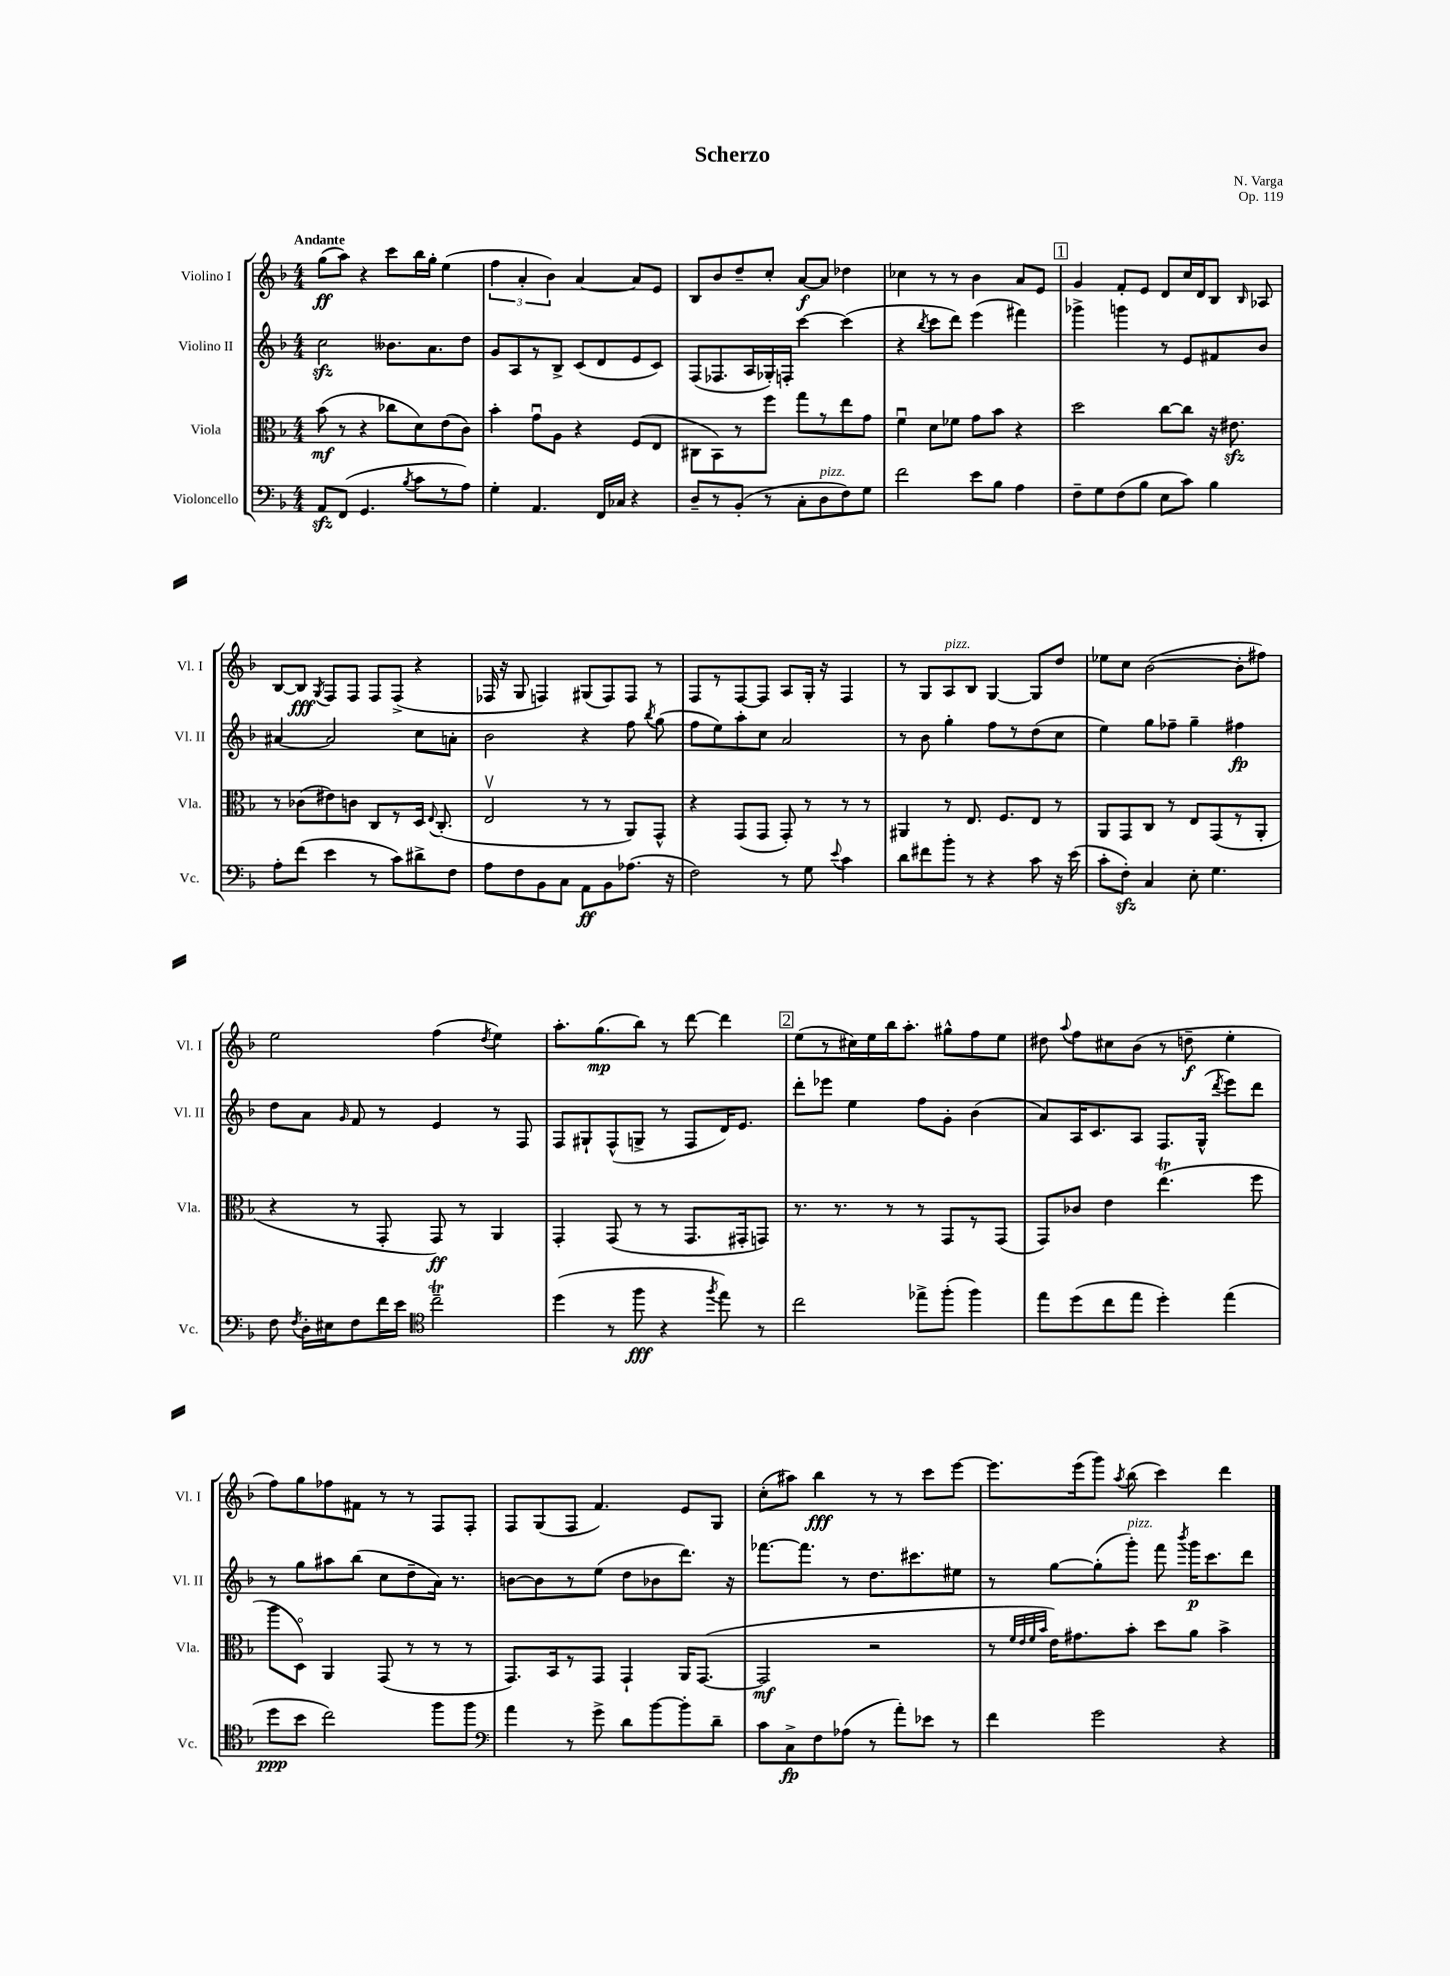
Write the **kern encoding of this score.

**kern	**kern	**kern	**kern
*staff4	*staff3	*staff2	*staff1
*clefF4	*clefC3	*clefG2	*clefG2
*k[b-]	*k[b-]	*k[b-]	*k[b-]
*M4/4	*M4/4	*M4/4	*M4/4
8AA	(8b-	2cc	(8gg
(8FF	8r	.	8aa)
4.GG	4r	.	4r
.	8cc-	8.b--	8ccc
8qB-	.	.	.
8c	8d)	.	16bb-
.	.	8.a	16gg'
8r	(8e	.	(4ee
8A)	8c)	8dd	.
=	=	=	=
4G'	4b-'	8g	6ff
.	.	8A	.
.	.	.	6a'
4.AA	8gu	8r	.
.	.	.	6b-)
.	8A	8B-^	.
.	4r	(8c	[4a
16FF	.	8d	.
16C-	.	.	.
4r	(8F	8e	8a]
.	8E	8c)	8e
=	=	=	=
8D~	8C#	(8F	8B-
8r	8BB-)	8.F-	8b-
(8BB-'	8r	.	8dd~
.	.	16A	.
8r	8ff	16G-')	8cc'
.	.	16F'	.
8C'	8gg	[4ccc	[8a
8D	8r	.	8a]
8F)	8ee	(4ccc]	4dd-
8G	8g	.	.
=	=	=	=
2f	4fu	4r	4cc-
.	.	8qbb-	.
.	8d	8ccc	8r
.	8f-	8ddd)	8r
8e	8g	(4eee	4b-
8B-	8b-	.	.
4A	4r	4fff#)	8a
.	.	.	8e
=	=	=	=
8F~	2dd	4ggg-^	4g
8G	.	.	.
(8F	.	4ggg	8f'
8B-	.	.	8e
8E	[8cc	8r	8d
8c)	8cc]	8e	16cc
.	.	.	16d
4B-	16r	8f#	8B-
.	8.e#	.	.
.	.	.	16qqB-
.	.	8b-	8A-
=	=	=	=
8A'	8r	[4a#	[8B-
(8f	(8c-	.	8B-]
.	.	.	8qG
4e	8e#)	2a#]	8F
.	8c	.	8F
8r	8C	.	8F
8c)	8r	.	(8F^
8d#^	16D	8cc	4r
.	8qqE	.	.
.	(8.C'	.	.
8F	.	8a'	.
=	=	=	=
8A	2Ev	2b-	16F-
.	.	.	16r
8F	.	.	8G
8BB-	.	.	4F)
8C	.	.	.
8AA	8r	4r	(8G#
8BB-	8r	.	8F)
(8.A-	8AA)	8ff	8F
.	.	8qbb-	.
.	8GG^^	(8gg	8r
16r	.	.	.
=	=	=	=
2F)	4r	8ff	8F
.	.	8ee)	8r
.	(8GG	8aa'	[8F
.	8GG	8cc	8F]
8r	8GG')	2a	8A
8G	8r	.	16G'
.	.	.	16r
8qqe	.	.	.
4c	8r	.	4F
.	8r	.	.
=	=	=	=
8d	4AA#	8r	8r
8f#	.	8b-	8G
8b-'	8r	4gg'	8A
8r	8.E	.	8B-
4r	.	8ff	[4G
.	8.F	.	.
.	.	8r	.
8c	8E	(8dd	8G]
16r	8r	8cc	8dd
(16e	.	.	.
=	=	=	=
8c'	8AA	4ee)	8ee-
8F')	8GG	.	8cc
4C	8C	8gg	([2b-
.	8r	8ff-~	.
8E'	8E	4gg~	.
4.G	(8GG	.	.
.	8r	4ff#	8b-']
.	8AA'	.	8ff#)
=	=	=	=
8F	4r	8dd	2ee
8qF	.	.	.
16D'	.	8a	.
16E#	.	.	.
.	.	16qqg	.
8F	8r	8f	.
16f	8GG'	8r	.
16e	.	.	.
*clefC4	*	*	*
2cc~	8GG)	4e	(4ff
.	8r	.	.
.	.	.	8qdd
.	4AA	8r	4ee)
.	.	8F	.
=	=	=	=
(4dd	4GG'	8F	8.aa'
.	.	8G#`	.
.	.	.	(8.gg
8r	(8GG	(8F^^	.
8ff	8r	8G^	8bb-)
4r	8r	8r	8r
.	8.GG	8F	[8ddd
8qff	.	.	.
8ee)	.	16d)	4ddd]
.	16GG#'	8.e	.
8r	8GG)	.	.
=	=	=	=
2cc	8.r	8ddd'	(8ee
.	.	8eee-	8r
.	8.r	.	.
.	.	4ee	16cc#)
.	.	.	16ee
.	8r	.	16bb-
.	.	.	8.aa'
8ee-^	8r	8ff	.
(8ff'	8GG	8g'	8gg#^^
4ff)	8r	(4b-	8ff
.	(8GG	.	8ee
=	=	=	=
8ee	8GG)	8a)	8dd#
.	.	.	8qqaa
(8dd	8c-	16A	8ff
.	.	8.c	.
8cc	4e	.	8cc#
8ee	.	8A	(8b-
4dd')	(4.ee	8.F	8r
.	.	.	8dd~
.	.	(16G^^	.
.	.	8qddd	.
(4ee	.	8eee)	4ee'
.	8ff	8ddd	.
=	=	=	=
8dd	8aa	8r	8ff)
8b-	8Do)	8gg	8gg
2cc)	4AA	8aa#	8ff-
.	.	(8bb-	8f#
.	(8GG	8cc	8r
.	8r	8dd~	8r
8ff	8r	16a)	8F
.	.	8.r	.
8ff	8r	.	8F'
=	=	=	=
*clefF4	*	*	*
4a	8.GG)	[8b	8F
.	.	8b]	(8G
.	16BB-	.	.
8r	8r	8r	8F
8g^	8GG	(8ee	4.f)
8d	4GG`	8dd	.
[8b-	.	8b-	.
8b-']	16AA	8.ddd)	8e
.	([8.GG	.	.
8d~	.	.	8G
.	.	16r	.
=	=	=	=
8c	2GG]	[8.fff-	(8cc'
8C^	.	.	8aa#)
.	.	8.fff-]	.
8F	.	.	4bb-
(8A-	.	8r	.
8r	2r	8.dd	8r
8a')	.	.	8r
.	.	8.ccc#	.
8e-	.	.	8ccc
8r	.	8ee#	[8eee
=	=	=	=
4f	8r	8r	8.eee]
.	32qqf	.	.
.	32qqe	.	.
.	32qqf	.	.
.	32qqb-	.	.
.	16e)	[8gg	.
.	8.g#	.	(16eee
2g	.	(8gg']	8ggg)
.	.	.	8qaa
.	8b-'	8ggg')	(8bb-
.	8dd	8fff	4ccc)
.	.	8qbbb-	.
.	8a	16ggg	.
.	.	8.ccc	.
4r	4b-^	.	4ddd
.	.	8ddd	.
==	==	==	==
*-	*-	*-	*-
